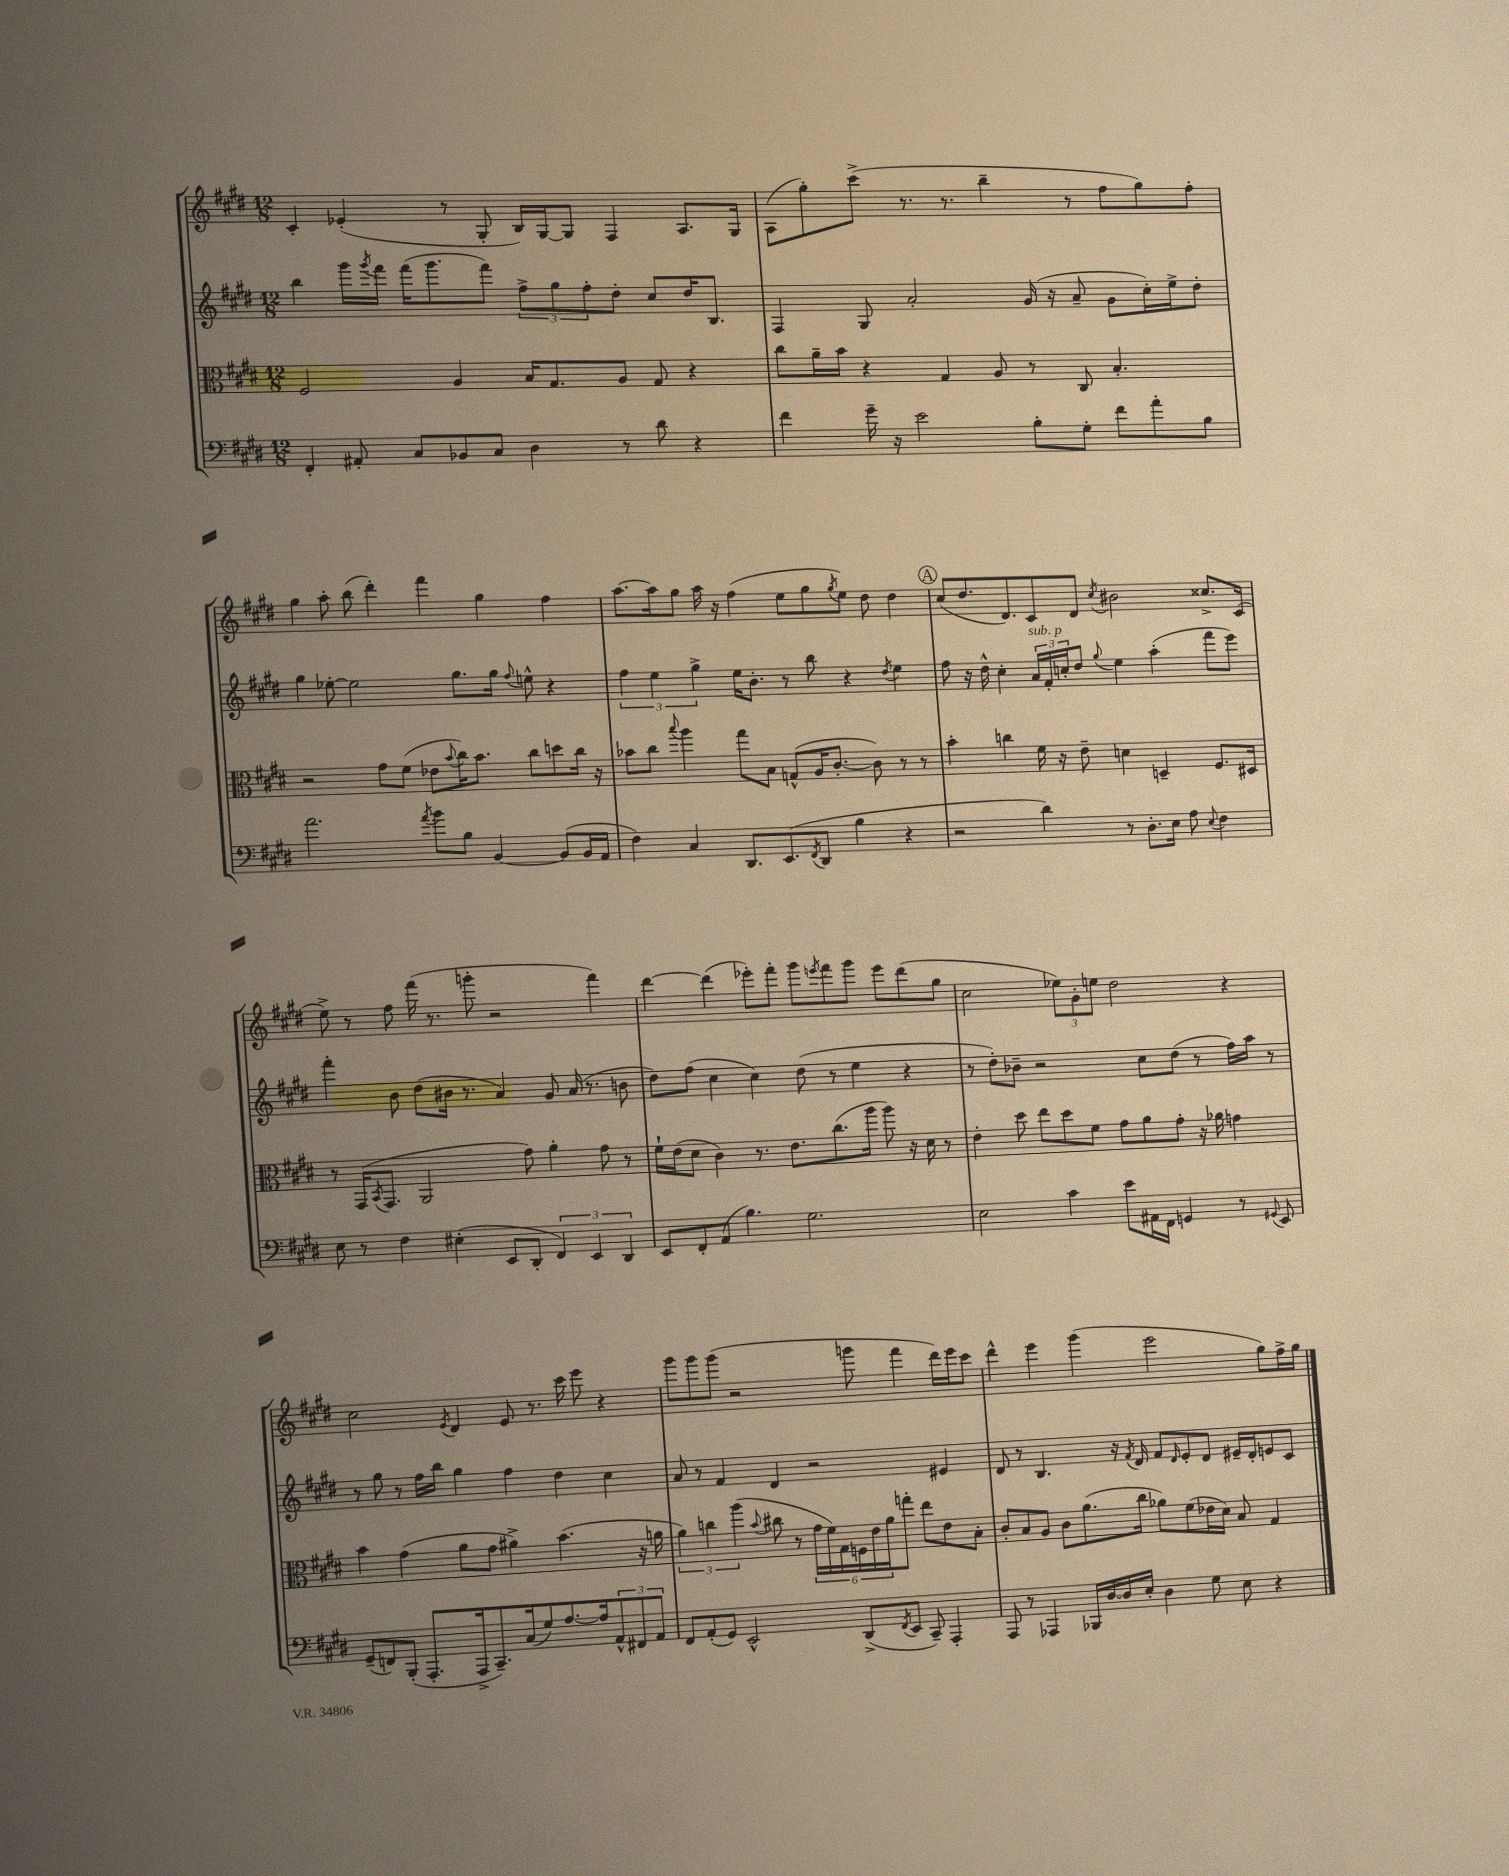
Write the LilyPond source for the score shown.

<<
\new StaffGroup <<
\new Staff = "s0" {
    \clef treble \key e \major \numericTimeSignature \time 12/8
    cis'4-. ees'4-.( r8 gis8-. b16) gis16~ gis8 fis4 a8. gis16 |
    a8( gis''8-.) cis'''8->( r8. r8. b''4-- r8 fis''8 gis''8) fis''8-. |
    gis''4 a''8-. b''8( dis'''4-.) fis'''4 gis''4 fis''4 |
    a''8.~ a''16 gis''8 a''16 r16 fis''4( e''8 gis''8 \acciaccatura { gis''8 } e''8) dis''8 dis''4 |
    \mark \markup { \circle "A" } cis''8( dis''8. dis'8.) cis'8 dis'8 \acciaccatura { cis''8 } bis'2 cisis''8.-> cis'16( |
    e''8->) r8 fis''8 fis'''16( r8. g'''8-. r2 fis'''4) |
    dis'''4~ dis'''4( ees'''8-.) fis'''8-. gis'''8 \acciaccatura { e'''8 } fis'''8 gis'''8 e'''8 dis'''8( gis''8 |
    cis''2 \tuplet 3/2 { ees''8) gis'8-. e''8 } dis''2 r4 |
    cis''2 \acciaccatura { e'8 } dis'4 e'8 r8. cis'''16 e'''8 r4 |
    gis'''8 gis'''8 gis'''8( r2 g'''8 fis'''4 dis'''16) e'''16 cis'''8 |
    dis'''4-^ e'''4 gis'''4( e'''2 gis''8) fis''16-> gis''16 \bar "|." |
}
\new Staff = "s1" {
    \clef treble \key e \major \numericTimeSignature \time 12/8
    b''4 gis'''16 \acciaccatura { gis'''8 } fis'''16 fis'''16( gis'''8. fis'''8) \tuplet 3/2 { fis''8-> gis''8 fis''8-. } dis''8-. cis''8 dis''16 b8. |
    fis4 gis8 a'2-. gis'16( r16 a'8-- gis'8 cis''16-.) e''16-> dis''8-. |
    gis''4 ees''8~-. ees''2 gis''8. gis''16 \appoggiatura { fis''8 } e''8-^ r4 |
    \tuplet 3/2 { fis''4 e''4 gis''4-> } e''16 b'8.-. r8 b''8 r4 \acciaccatura { dis''8 } e''4 |
    \mark \markup { \circle "A" } fis''8 r16 dis''16-^ cis''4-. \tuplet 3/2 { a'16^\markup { \italic "sub. p" } fis'16-. c''16-. } dis''8 \appoggiatura { gis''8 } e''4 a''4-.( fis'''8 e'''8) |
    fis'''4-. b'8 dis''8( bis'16 r8. a'4) gis'8 a'16( r8. b'8 |
    dis''8) fis''8( cis''4 cis''4) dis''8( r8 e''4 r4 |
    r8 dis''8-.) bes'8-- r2 cis''8 dis''8( r8 fis''16) a''16 r8 |
    r8 gis''8 r8 fis''16 b''16 gis''4 fis''4 dis''4 cis''4 |
    a'8 r8 fis'4 dis'4 r2 eis'4 |
    dis'8 r8 b4. r16 \acciaccatura { fis'8 } dis'16 fis'8 \grace { dis'16 } e'8-. dis'8 eis'16-- dis'16-. e'8 cis'8 \bar "|." |
}
\new Staff = "s2" {
    \clef alto \key e \major \numericTimeSignature \time 12/8
    fis2 a4 b16 gis8. a8 gis8 r4 |
    cis''8 a'16-- b'16 r4 gis4 a8 r8 cis8 b4.-. |
    r2 gis'8 fis'8( ees'8 \appoggiatura { b'8 } cis''16) b'8. cis''8 d''8 cis''16 r16 |
    bes'8 cis''8 \appoggiatura { b''8 } a''4 gis''8 b8 g8-^( a16 cis'8.~-. cis'8) r8 r8 |
    \mark \markup { \circle "A" } b'4-. c''4 fis'16 r16 e'8-- d'4 d4-- fis8. dis16 |
    r8 gis,16( \acciaccatura { b,8 } gis,8. a,2 gis'8) a'4-. gis'8 r8 |
    fis'16-! e'16( dis'8 cis'4) r8. e'8. cis''8.( a''16 a''8) r16 dis'16 r8 |
    e'4-. dis''8 e''8 dis''8 fis'8 gis'8 a'8 gis'8-. r16 aes'16 g'4 |
    b'4 gis'4( a'8 gis'8 ais'4->) b'4.( r16 a'16 |
    \tuplet 3/2 { a'4) c''4 a''4( } \appoggiatura { b'8 } cis''8 r8 \tuplet 6/4 { gis'16 fis'16) gis16 f16 e'16 a'16 } g''8-. e''8 e'8 b8-. |
    cis'8-. b8 a8 cis'8 a'8.( cis''16 aes'8) fis'8( ees'16 dis'16) b8 gis4 \bar "|." |
}
\new Staff = "s3" {
    \clef bass \key e \major \numericTimeSignature \time 12/8
    fis,4-. ais,8-. cis8 bes,8 cis8 dis4 r8 dis'8 r4 |
    fis'4 gis'16-- r16 e'2 b8-. gis8-. fis'8 a'8-. b8 |
    a'2. \acciaccatura { a'8 } b'8 b8 b,4~ b,8( b,16 a,16 |
    fis4) cis4 dis,8. e,8.( \acciaccatura { fis,8 } dis,8 b4 r4 |
    \mark \markup { \circle "A" } r2 dis'4) r8 dis8.-. e16 a8 \appoggiatura { e8 } fis4 |
    e8 r8 fis4 eis4-.( e,8 dis,8-. \tuplet 3/2 { fis,4) e,4 dis,4 } |
    e,8 fis,8-. a,8( b4.) gis2. |
    e2 cis'4 e'8 ais,16 fis,16 g,4 r8 \appoggiatura { gis,8 } e,8 |
    gis,8--( f,8) b,,8-.( a,,8.-. a,,16-> cis,8.--) cis16( gis8) a8.~ a16 \tuplet 3/2 { a,8-^ fis,8 a,8 } |
    fis,8 a,8-.( gis,8) e,2-^ dis,8->( \acciaccatura { fis,8 } e,8 cis,8--) a,,4-. |
    a,,8 r8 aes,,4 bes,,16 dis16~ dis16 e16-. dis4 gis8 e8 r4 \bar "|." |
}
>>
>>
\layout { \context { \Score \remove "Bar_number_engraver" } }
